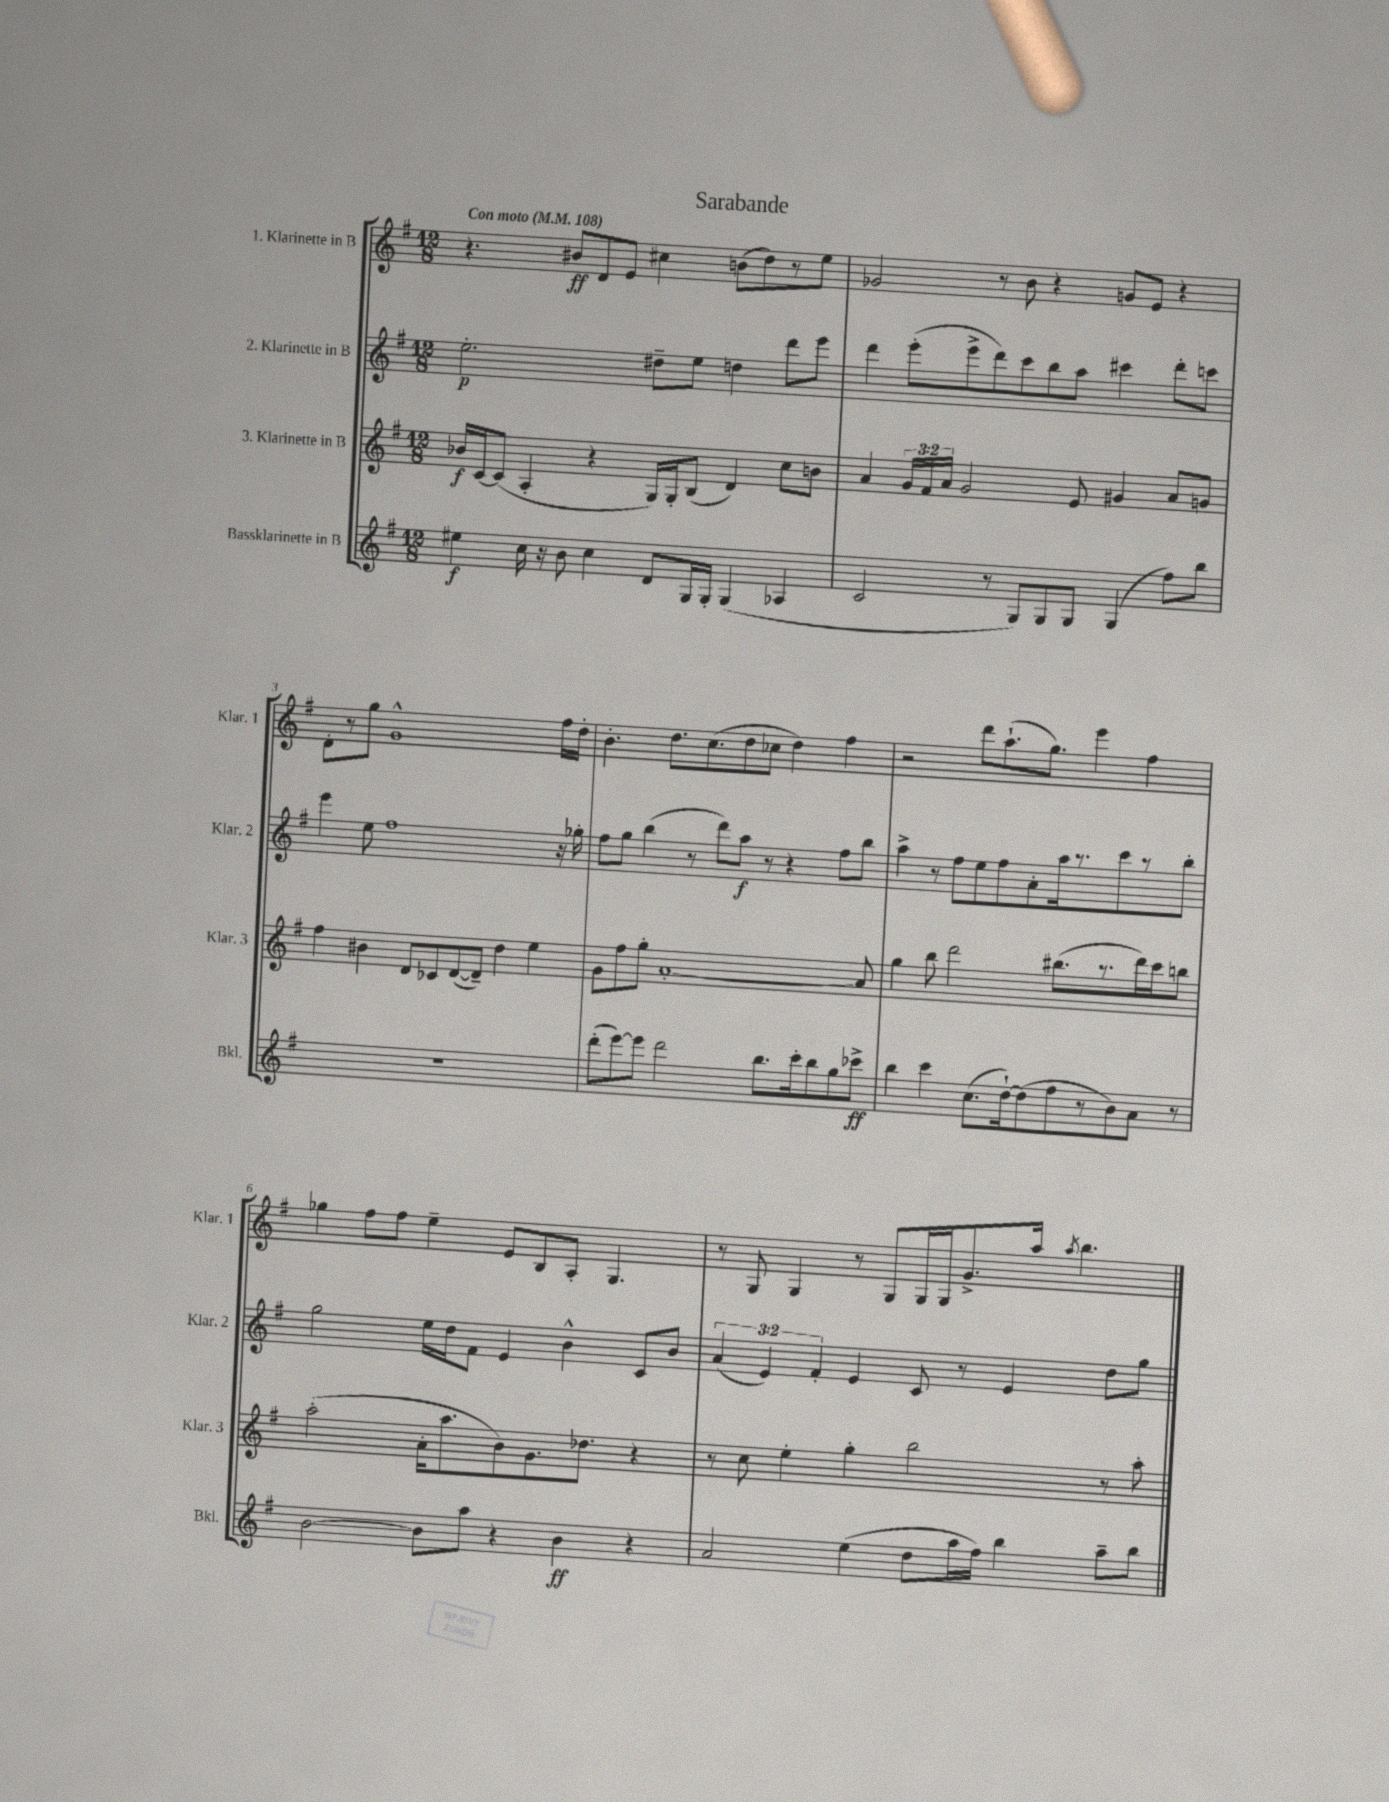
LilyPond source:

\header { title = "Sarabande" }
<<
\new StaffGroup <<
\new Staff = "s0" \with { instrumentName = "1. Klarinette in B" shortInstrumentName = "Klar. 1" } {
    \clef treble \key g \major \numericTimeSignature \time 12/8 \tempo "Con moto" 4 = 108
    \autoBeamOff r4. bis'8[\ff d'8 e'8] cis''4 b'8[( d''8) r8 e''8] |
    ges'2 r8 b'8 r4 g'8[ e'8] r4 |
    d'8[-. r8 g''8] g'1-^ fis''16[ d''16]-. |
    b'4.-. d''8.[ c''8.( d''8 ces''8] d''4) fis''4 |
    r2 d'''8[ a''8.-!( g''8.]) e'''4 fis''4 |
    ges''4 fis''8[ fis''8] e''4-- e'8[ b8 a8]-. g4. |
    r8 g8 g4 r8 g8[ g16 g16 g'8.-> a''16] \acciaccatura { a''8 } b''4. \bar "|." |
}
\new Staff = "s1" \with { instrumentName = "2. Klarinette in B" shortInstrumentName = "Klar. 2" } {
    \clef treble \key g \major \numericTimeSignature \time 12/8 \override Staff.TupletNumber.text = #tuplet-number::calc-fraction-text
    \autoBeamOff e''2.-.\p dis''8[-- e''8] d''4 d'''8[ e'''8] |
    d'''4 e'''8[-.( e'''8-> d'''8) c'''8 b''8 a''8] cis'''4 d'''8[-. c'''8] |
    e'''4 e''8 fis''1 r16 ges''16-. |
    fis''8[ g''8] b''4( r8 d'''8[) a''8]\f r8 r4 fis''8[ b''8] |
    a''4-> r8 fis''8[ e''8 fis''8 a'8-. a''16 r8. c'''8 r8 b''8]-. |
    g''2 e''16[ d''16 fis'8] e'4 b'4-^ c'8[ b'8] |
    \tuplet 3/2 { a'4( e'4) fis'4-. } e'4 c'8 r8 e'4 d''8[ g''8] \bar "|." |
}
\new Staff = "s2" \with { instrumentName = "3. Klarinette in B" shortInstrumentName = "Klar. 3" } {
    \clef treble \key g \major \numericTimeSignature \time 12/8 \override Staff.TupletNumber.text = #tuplet-number::calc-fraction-text
    \autoBeamOff bes'16[\f c'16~ c'8]( a4-. r4 g16[) g16-. b8]( d'4) c''8[ b'8] |
    a'4 \tuplet 3/2 { g'16[ fis'16 a'16] } g'2 e'8 gis'4 a'8[ g'8] |
    fis''4 bis'4 d'8[ ces'8 d'8~( d'8]--) d''4 e''4 |
    g'8[ fis''8 g''8]-. a'1~-. a'8 |
    g''4 b''8 d'''2 bis''8.[( r8. d'''16) c'''16 b''8] |
    a''2-.( a'16[-. a''8. b'8) g'8. des''8.] r4 |
    r8 c''8 e''4-. g''4-. b''2 r8 a''8-. \bar "|." |
}
\new Staff = "s3" \with { instrumentName = "Bassklarinette in B" shortInstrumentName = "Bkl." } {
    \clef treble \key g \major \numericTimeSignature \time 12/8
    \autoBeamOff eis''4\f c''16 r16 b'8 c''4 d'8[ g16 g16]-. g4( aes4 |
    c'2 r8 g8[) g8 g8] g4( fis''8[) b''8] |
    R1. |
    d'''8[-.( e'''8~) e'''8] d'''2 b''8.[ c'''16-. b''8 g''8 ces'''8]->\ff |
    b''4 c'''4 c''8.[( d''16~-!) d''8( fis''8 r8 b'8) a'8] r8 |
    b'2~ b'8[ a''8] r4 b'4\ff r4 |
    a'2 e''4( d''8[ a''16 fis''16]) b''4 a''8[-- b''8] \bar "|." |
}
>>
>>
